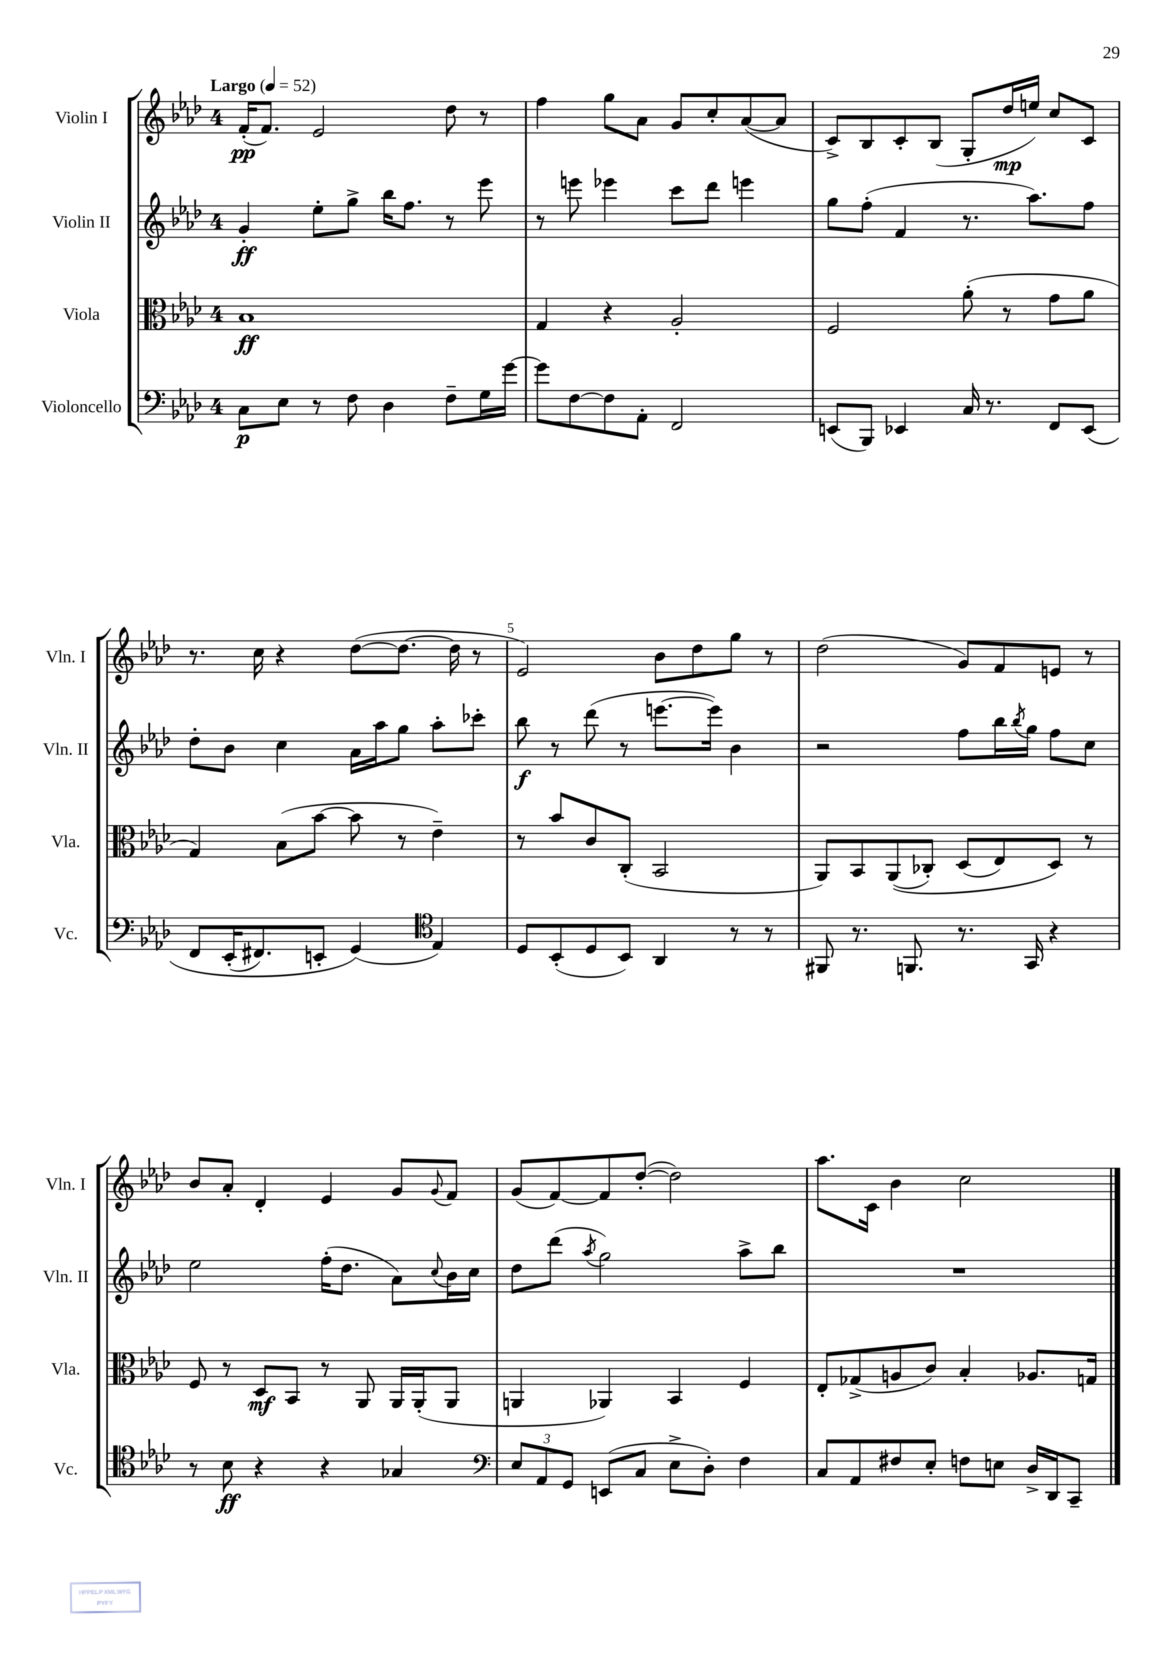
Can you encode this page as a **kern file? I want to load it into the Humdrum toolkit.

**kern	**dynam	**kern	**dynam	**kern	**dynam	**kern	**dynam
*part4	*part4	*part3	*part3	*part2	*part2	*part1	*part1
*staff4	*staff4	*staff3	*staff3	*staff2	*staff2	*staff1	*staff1
*I"Violoncello	*	*I"Viola	*	*I"Violin II	*	*I"Violin I	*
*I'Vc.	*	*I'Vla.	*	*I'Vln. II	*	*I'Vln. I	*
*clefF4	*	*clefC3	*	*clefG2	*	*clefG2	*
*k[b-e-a-d-]	*	*k[b-e-a-d-]	*	*k[b-e-a-d-]	*	*k[b-e-a-d-]	*
*M4/4	*	*M4/4	*	*M4/4	*	*M4/4	*
*MM52	*	*MM52	*	*MM52	*	*MM52	*
=1	=1	=1	=1	=1	=1	=1	=1
!	!	!	!	!	!	!LO:TX:a:B:t=Largo	!
8C\L	p	1B-	ff	4g'/	ff	(16f'/KL	pp
.	.	.	.	.	.	8.f/J)	.
8E-\J	.	.	.	.	.	.	.
8r	.	.	.	8ee-'\L	.	2e-/	.
8F\	.	.	.	8gg^\J	.	.	.
4D-\	.	.	.	16bb-\KL	.	.	.
.	.	.	.	8.ff\J	.	.	.
8F~\L	.	.	.	8r	.	8dd-\	.
16G\L	.	.	.	8eee-\	.	8r	.
[16g\JJ	.	.	.	.	.	.	.
=2	=2	=2	=2	=2	=2	=2	=2
8g\L]	.	4G/	.	8r	.	4ff\	.
[8F\	.	.	.	8eeen\	.	.	.
8F\]	.	4r	.	4eee-X\	.	8gg\L	.
8AA-'\J	.	.	.	.	.	8a-\J	.
2FF/	.	2A-'/	.	8ccc\L	.	8g/L	.
.	.	.	.	8ddd-\J	.	8cc'/	.
.	.	.	.	4eeen\	.	([8a-/	.
.	.	.	.	.	.	8a-/J]	.
=3	=3	=3	=3	=3	=3	=3	=3
(8EEn/L	.	2F/	.	8gg\L	.	8c^/L)	.
8BBB-/J)	.	.	.	(8ff'\J	.	8B-/	.
4EE-X/	.	.	.	4f/	.	8c'/	.
.	.	.	.	.	.	(8B-/J	.
16C/	.	(8a-'\	.	8.r	.	8G'/L	.
8.r	.	.	.	.	.	.	.
.	.	8r	.	.	.	16dd-/L	mp
.	.	.	.	8.aa-\L)	.	16een/JJ)	.
8FF/L	.	8g\L	.	.	.	8cc/L	.
(8EE-/J	.	8a-\J	.	8ff\J	.	8c/J	.
!!LO:LB:g=z
=4	=4	=4	=4	=4	=4	=4	=4
8FF/L	.	4G/)	.	8dd-'\L	.	8.r	.
(16EE-'/K	.	.	.	8b-\J	.	.	.
8.FF#X/)	.	.	.	.	.	16cc\	.
.	.	(8B-\L	.	4cc\	.	4r	.
8EEn'/J	.	[8b-\J	.	.	.	.	.
(4GG/)	.	8b-\]	.	16a-\LL	.	([8dd-\L	.
.	.	.	.	16aa-\J	.	.	.
.	.	8r	.	8gg\J	.	8.dd-\J_	.
*clefC4	*	*	*	*	*	*	*
4E-/)	.	4e-~\)	.	8aa-'\L	.	.	.
.	.	.	.	.	.	16dd-\]	.
.	.	.	.	8ccc-X'\J	.	8r	.
=5	=5	=5	=5	=5	=5	=5	=5
8D-/L	.	8r	.	8bb-\	f	2e-/)	.
(8BB-'/	.	8b-/L	.	8r	.	.	.
8D-/	.	8c/	.	(8ddd-\	.	.	.
8BB-/J)	.	(8C'/J	.	8r	.	.	.
4AA-/	.	2BB-/	.	[8.eeen\L	.	8b-\L	.
.	.	.	.	.	.	8dd-\	.
.	.	.	.	16eee\Jk])	.	.	.
8r	.	.	.	4b-\	.	8gg\J	.
8r	.	.	.	.	.	8r	.
=6	=6	=6	=6	=6	=6	=6	=6
8FF#X/	.	8AA-/L)	.	2r	.	(2dd-\	.
8.r	.	8BB-/	.	.	.	.	.
.	.	((8AA-/	.	.	.	.	.
8.FFn/	.	.	.	.	.	.	.
.	.	8C-X'/J)	.	.	.	.	.
8.r	.	(8D-/L	.	8ff\L	.	8g/L)	.
.	.	8E-/)	.	16bb-\L	.	8f/	.
.	.	.	.	8qbb-/	.	.	.
16GG/	.	.	.	16gg\JJ	.	.	.
4r	.	8D-/J)	.	8ff\L	.	8en/J	.
.	.	8r	.	8cc\J	.	8r	.
!!LO:LB:g=z
=7	=7	=7	=7	=7	=7	=7	=7
8r	.	8F/	.	2ee-\	.	8b-/L	.
8B-\	ff	8r	.	.	.	8a-'/J	.
4r	.	8D-/L	mf	.	.	4d-'/	.
.	.	8BB-/J	.	.	.	.	.
4r	.	8r	.	(16ff'\KL	.	4e-/	.
.	.	.	.	8.dd-\J	.	.	.
.	.	8AA-/	.	.	.	.	.
4G-X/	.	16AA-/LL	.	8a-\L)	.	8g/L	.
.	.	(16AA-'/J	.	.	.	.	.
.	.	.	.	8qqcc/	.	8qqg/	.
.	.	8AA-/J	.	16b-\L	.	8f/J	.
.	.	.	.	16cc\JJ	.	.	.
=8	=8	=8	=8	=8	=8	=8	=8
*clefF4	*	*	*	*	*	*	*
12E-/L	.	4AAn/	.	8dd-\L	.	(8g/L	.
12AA-/	.	.	.	.	.	.	.
.	.	.	.	(8ddd-\J	.	[8f/)	.
12GG/J	.	.	.	.	.	.	.
.	.	.	.	8qaa-/	.	.	.
(8EEn/L	.	4AA-X/)	.	2gg\)	.	8f/]	.
8C/J	.	.	.	.	.	([8dd-'/J	.
8E-^\L	.	4BB-/	.	.	.	2dd-\])	.
8D-'\J)	.	.	.	.	.	.	.
4F\	.	4F/	.	8aa-^\L	.	.	.
.	.	.	.	8bb-\J	.	.	.
=9	=9	=9	=9	=9	=9	=9	=9
8C/L	.	8E-'/L	.	1r	.	8.aa-\L	.
8AA-/	.	(8G-X^/	.	.	.	.	.
.	.	.	.	.	.	16c\Jk	.
8F#X/	.	8An/	.	.	.	4b-\	.
8E-'/J	.	8c/J)	.	.	.	.	.
8Fn\L	.	4B-'/	.	.	.	2cc\	.
8En\J	.	.	.	.	.	.	.
16D-^/LL	.	8.A-X/L	.	.	.	.	.
16DD-/J	.	.	.	.	.	.	.
8CC~/J	.	.	.	.	.	.	.
.	.	16Gn/Jk	.	.	.	.	.
==	==	==	==	==	==	==	==
*-	*-	*-	*-	*-	*-	*-	*-
